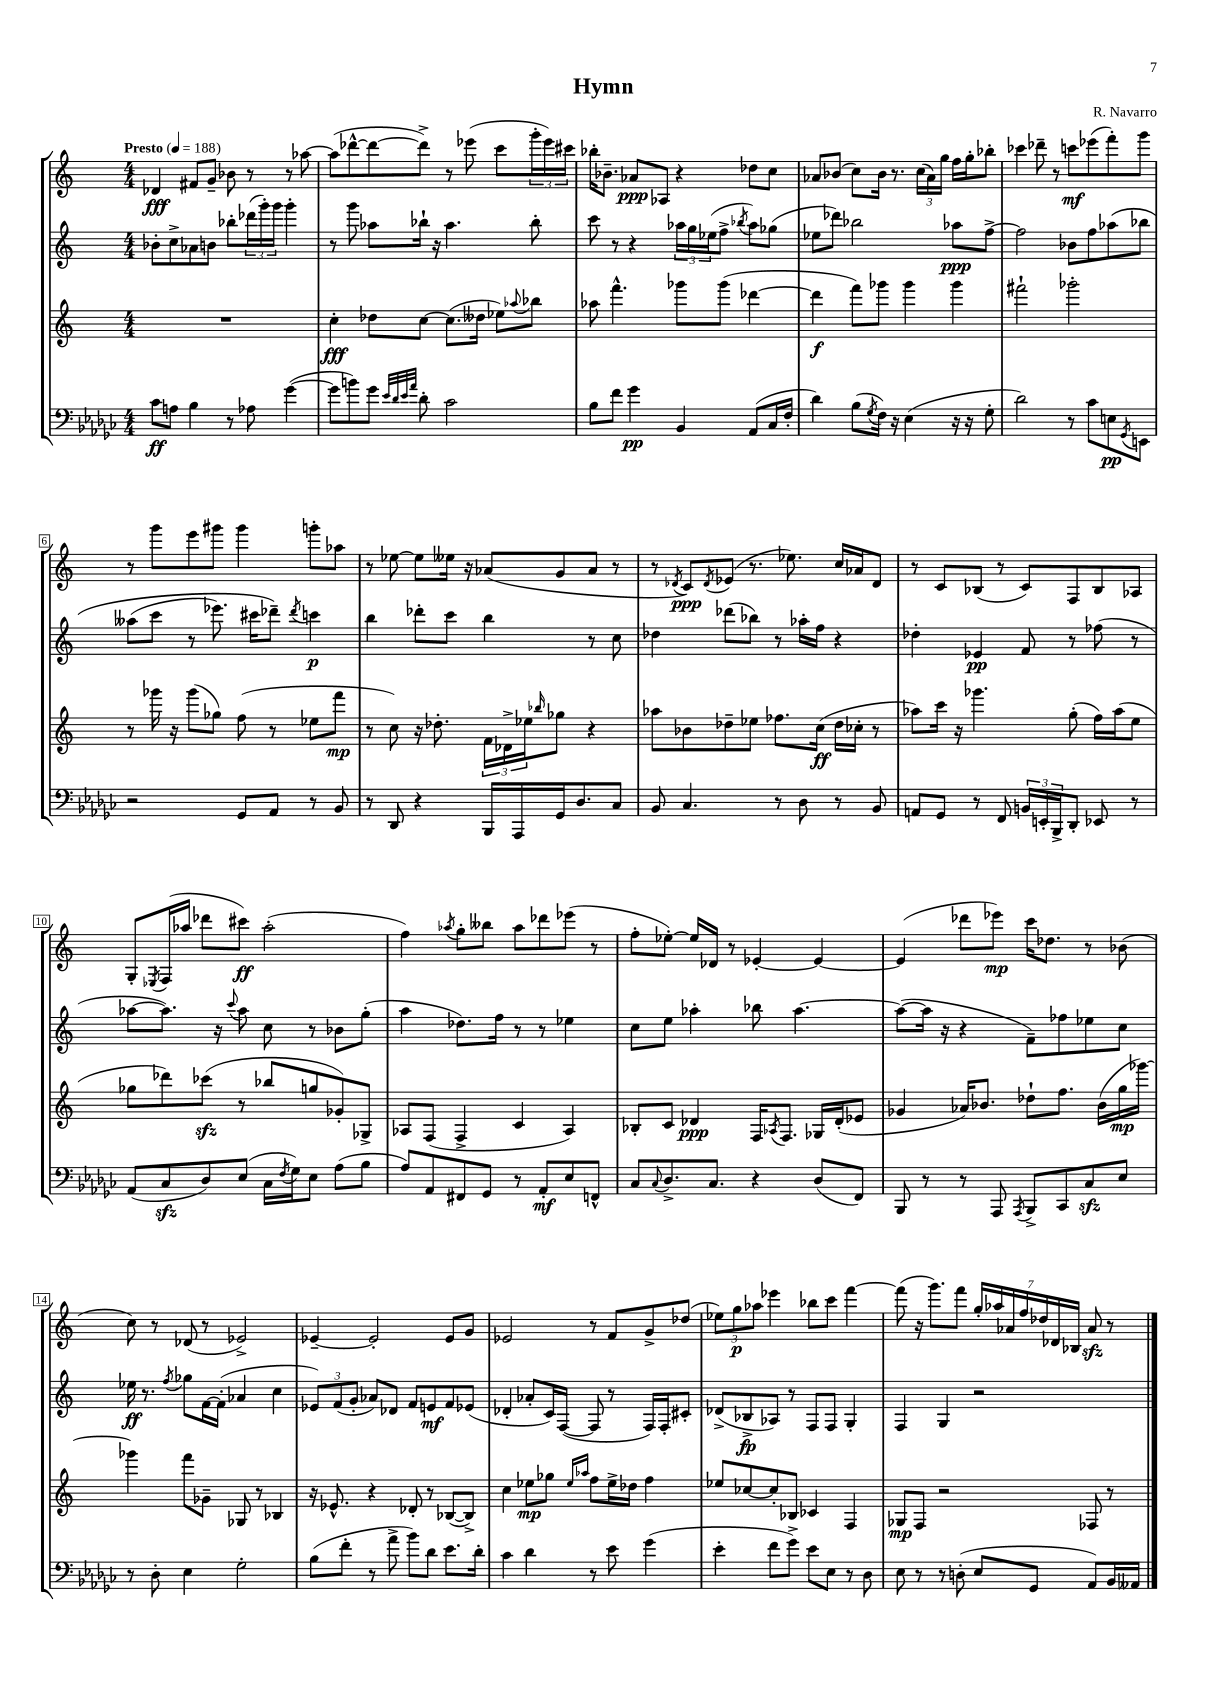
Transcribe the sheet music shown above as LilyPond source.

\header { title = "Hymn" composer = "R. Navarro" }
<<
\new StaffGroup <<
\new Staff = "s0" {
    \clef treble \key c \major \numericTimeSignature \time 4/4 \tempo "Presto" 4 = 188
    des'4\fff fis'8 g'8-- bes'8 r8 r8 aes''8~ |
    aes''8( des'''8~-^ des'''8~ des'''8->) r8 ees'''8( c'''8 \tuplet 3/2 { g'''16-. ees'''16) cis'''16 } |
    bes''16-. bes'8.-- aes'8\ppp aes8 r4 des''8 c''8 |
    aes'8 bes'8( c''8) bes'16 r8. \tuplet 3/2 { c''16( aes'16) g''16 } f''16 g''16-. bes''8-. |
    ces'''4 des'''8-- r8 c'''8\mf ees'''8( f'''8-.) g'''8 |
    r8 g'''8 e'''8 gis'''8 gis'''4 g'''8-. aes''8 |
    r8 ees''8~ ees''8 eeses''16 r16 aes'8( g'8 aes'8 r8 |
    r8 \acciaccatura { des'8 } c'8\ppp) \acciaccatura { des'8 } ees'8( r8. ees''8.) c''16 aes'16 des'8 |
    r8 c'8 bes8( r8 c'8) f8 bes8 aes8 |
    g8-. \acciaccatura { ees8 } f16( aes''16 des'''8 cis'''8\ff) aes''2-.( |
    f''4) \acciaccatura { aes''8 } g''8-. beses''8 aes''8 des'''8 ees'''8( r8 |
    f''8-. ees''8~-.) ees''16 des'16 r8 ees'4~-. ees'4~ |
    ees'4( des'''8 ees'''8\mp) c'''16 des''8. r8 bes'8( |
    c''8) r8 des'8( r8 ees'2->) |
    ees'4~-- ees'2-. ees'8 g'8 |
    ees'2 r8 f'8 g'8-> des''8( |
    \tuplet 3/2 { ees''8) g''8\p aes''8 } ees'''4 bes''8 c'''8 f'''4~ |
    f'''8( r16 g'''8.) f'''8 \tuplet 7/4 { g''16-. aes''16 aes'16 f''16 des''16 des'16 bes16 } aes'8\sfz r8 \bar "|." |
}
\new Staff = "s1" {
    \clef treble \key c \major \numericTimeSignature \time 4/4
    bes'8-. c''8-> aes'8 b'8 bes''8-. \tuplet 3/2 { des'''16( g'''16-.) g'''16 } g'''4-. |
    r8 g'''8 aes''8 bes''16-! r16 aes''4. bes''8-. |
    c'''8 r8 r4 \tuplet 3/2 { aes''16 g''16 ees''16( } f''8-> \acciaccatura { bes''8 } aes''8) ges''8( |
    ees''8 des'''8) bes''2 aes''8\ppp f''8~-> |
    f''2 bes'8 f''8 aes''8\( bes''8 |
    aeses''8( c'''8 r8 ees'''8.) cis'''16 des'''8--\) \acciaccatura { des'''8 } c'''4\p |
    b''4 des'''8-. c'''8 b''4 r8 c''8 |
    des''4 des'''8( bes''8) r8 aes''16-. f''16 r4 |
    des''4-. ees'4\pp f'8 r8 fes''8( r8 |
    aes''8~ aes''8.) r16 \appoggiatura { c'''8 } aes''8 c''8 r8 bes'8 g''8-.( |
    a''4 des''8.) f''16 r8 r8 ees''4 |
    c''8 e''8 aes''4-. bes''8 aes''4.~ |
    aes''8~( aes''16 r16 r4 f'8--) fes''8 ees''8 c''8 |
    ees''16\ff r8. \acciaccatura { f''8 } ges''8 f'16~ f'16-.( aes'4 c''4 |
    \tuplet 3/2 { ees'8) f'8( g'8-. } aes'8) des'8 f'8 e'8\mf f'8 ees'8( |
    des'4-. aes'8-. c'16) f16~( f8 r8 f16) f16-. cis'8-. |
    des'8->( bes8->\fp aes8) r8 f8 f8 g4-. |
    f4 g4 r2 \bar "|." |
}
\new Staff = "s2" {
    \clef treble \key c \major \numericTimeSignature \time 4/4
    R1 |
    c''4-.\fff des''8 c''8~ c''8.( deses''16 ees''8) \appoggiatura { aes''8 } bes''8 |
    aes''8 f'''4.-^ ges'''8 ges'''8( des'''4~ |
    des'''4\f f'''8) ges'''8 ges'''4 ges'''4 |
    fis'''2-! ges'''2-. |
    r8 ges'''16 r16 ges'''8( ges''8) f''8( r8 ees''8 f'''8\mp |
    r8 c''8) r16 des''8.-. \tuplet 3/2 { f'16 des'16-> ees''16 } \grace { bes''16 } ges''8 r4 |
    aes''8 bes'8 des''8-- ees''8 fes''8. c''16\ff( des''16 ces''16-. r8 |
    aes''8) c'''16 r16 ges'''4. g''8-.( f''16) aes''16( e''8 |
    ges''8 des'''8) ces'''8\sfz( r8 bes''8 g''8 ges'8-.) ges8-> |
    aes8 f8( f4-> c'4 aes4) |
    bes8-. c'8 des'4\ppp f16 \acciaccatura { aes8 } f8. ges16 des'16-.( ees'8 |
    ges'4 aes'16) bes'8. des''8-! f''8. bes'16( g''16\mp ges'''16~) |
    ges'''4 f'''8 ges'8-- ges8 r8 bes4 |
    r16 ees'8.-^ r4 des'8-. r8 bes8~( bes8->) |
    c''4 ees''8\mp ges''8 \grace { ees''16 aes''16 } f''8 ees''16-> des''16 f''4 |
    ees''8 ces''8~ ces''8-. bes8 ces'4 f4 |
    ges8\mp f8 r2 fes8 r8 \bar "|." |
}
\new Staff = "s3" {
    \clef bass \key ges \major \numericTimeSignature \time 4/4
    ces'8\ff a8 bes4 r8 aes8 ges'4~( |
    ges'8 b'8) ges'8 \grace { ees'32 des'32 ees'32 aes'32 } des'8-. ces'2 |
    bes8 f'8 ges'4\pp bes,4 aes,8( ces16 f16-. |
    des'4) bes8( \acciaccatura { ges8 } f16) r16 ees4( r16 r16 ges8-. |
    des'2) r8 ces'8 e8\pp \acciaccatura { ges,8 } e,8 |
    r2 ges,8 aes,8 r8 bes,8 |
    r8 des,8 r4 bes,,16 aes,,16 ges,16 des8. ces8 |
    bes,8 ces4. r8 des8 r8 bes,8 |
    a,8 ges,8 r8 f,8 \tuplet 3/2 { b,16 e,16-. bes,,16-> } des,8-. ees,8 r8 |
    aes,8( ces8\sfz des8) ees8( ces16 \acciaccatura { f8 } ges16) ees8 aes8( bes8 |
    aes8) aes,8 fis,8 ges,8 r8 aes,8-.\mf ees8 f,8-^ |
    ces8 \appoggiatura { ces8 } des8.-> ces8. r4 des8( f,8) |
    bes,,8 r8 r8 aes,,8 \acciaccatura { aes,,8 } bes,,8-> ces,8 ces8\sfz ees8 |
    r8 des8-. ees4 ges2-. |
    bes8( f'8-. r8 aes'8-> bes'8) des'8 ees'8. des'16-. |
    ces'4 des'4 r8 ees'8 ges'4( |
    ees'4-. f'8 ges'8->) ees'8 ees8 r8 des8 |
    ees8 r8 r8 d8-.( ees8 ges,8 aes,8) bes,16 aeses,16 \bar "|." |
}
>>
>>
\layout { \context { \Score \override BarNumber.stencil = #(make-stencil-boxer 0.1 0.3 ly:text-interface::print) } }
